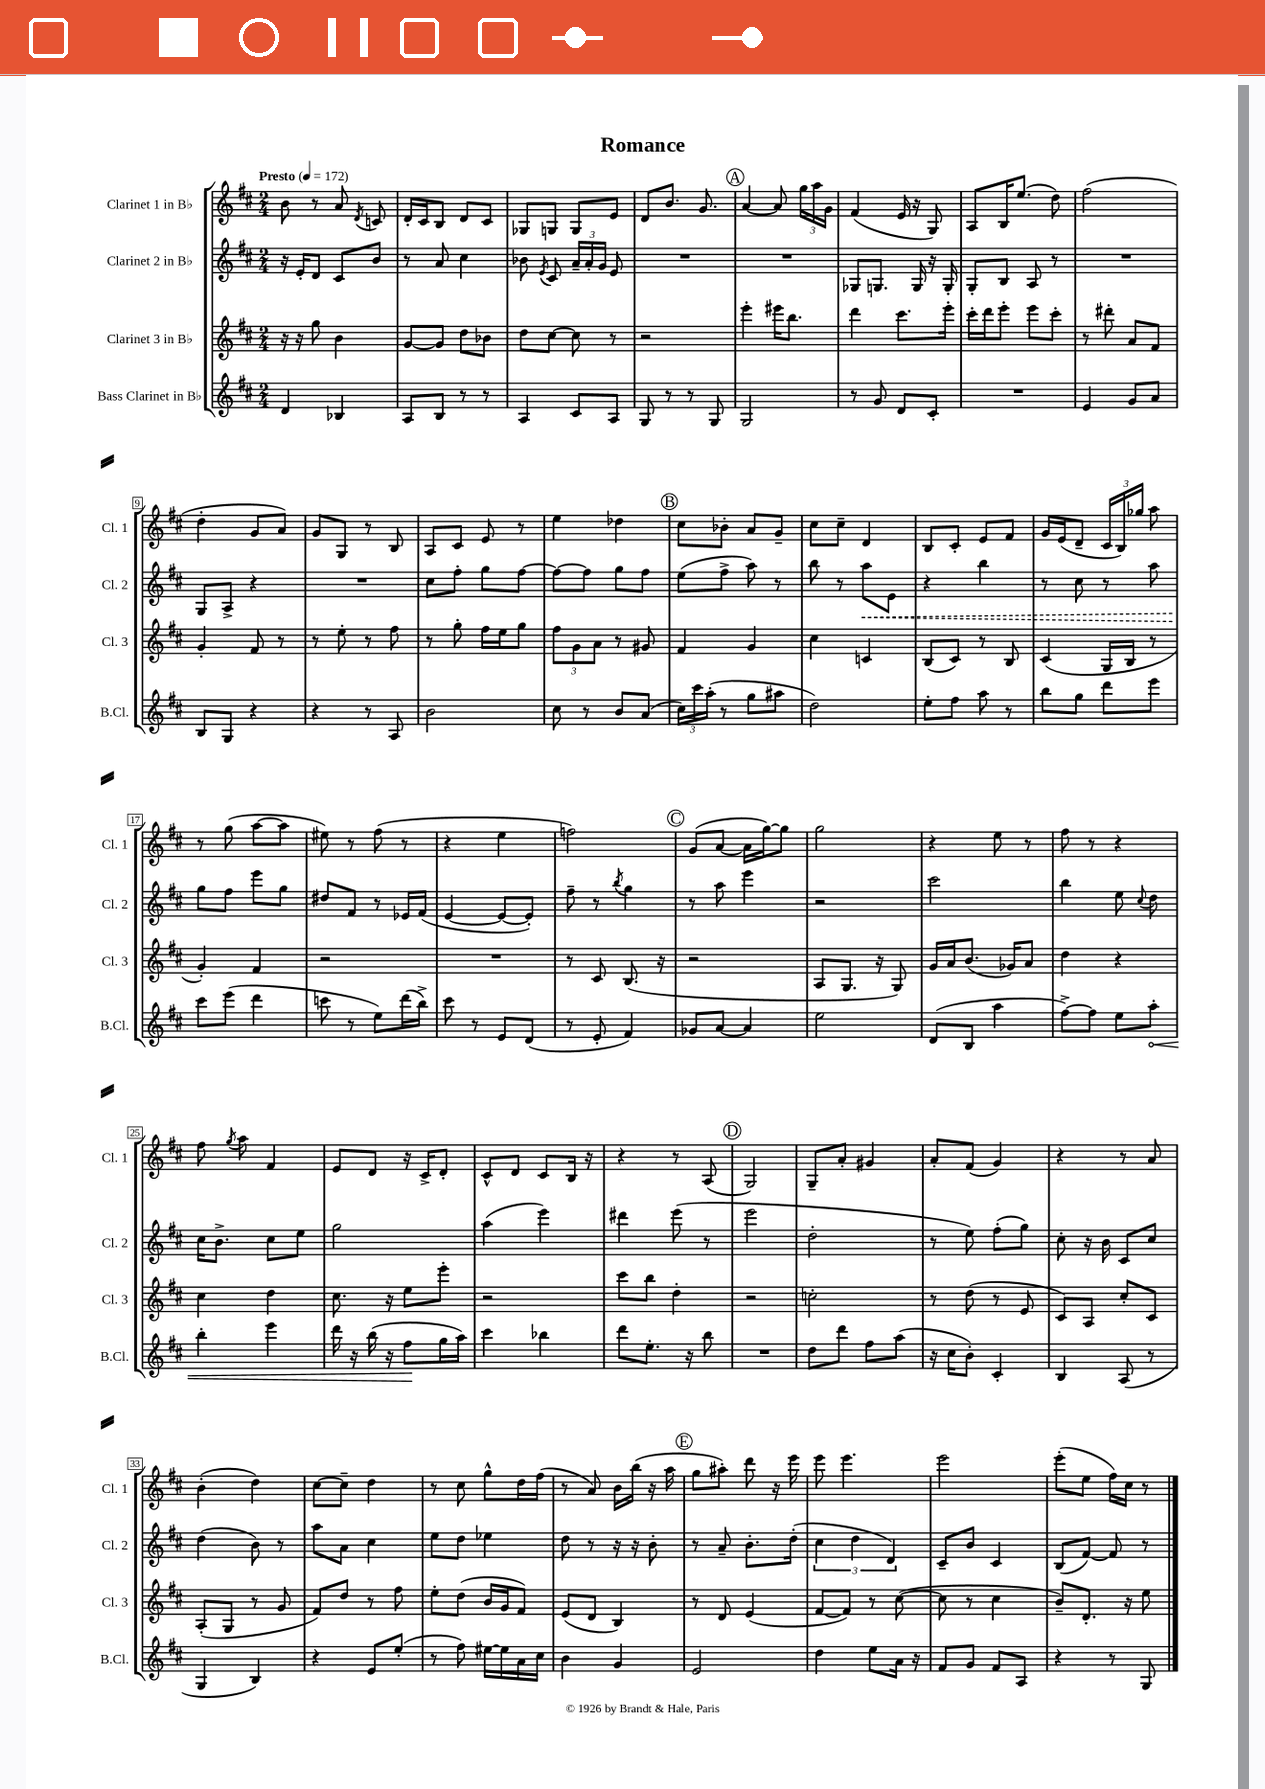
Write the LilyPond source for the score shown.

\header { title = "Romance" }
<<
\new StaffGroup <<
\new Staff = "s0" \with { instrumentName = "Clarinet 1 in Bb" shortInstrumentName = "Cl. 1" } {
    \clef treble \key d \major \numericTimeSignature \time 2/4 \tempo "Presto" 4 = 172
    \autoBeamOff b'8 r8 a'8 \acciaccatura { d'8 } c'8 |
    d'16[-. cis'16 b8] d'8[ cis'8] |
    ges8[ g8] g8[ e'8] |
    d'8[ b'8.] g'8. |
    \mark \markup { \circle "A" } a'4~ a'8 \tuplet 3/2 { g''16[ a''16 g'16] } |
    fis'4( e'16 r16 g8) |
    a8[ b16 e''8.]( d''8) |
    fis''2( |
    d''4-. g'8[ a'8]) |
    g'8[ g8] r8 b8 |
    a8[ cis'8] e'8 r8 |
    e''4 des''4 |
    \mark \markup { \circle "B" } cis''8[ bes'8]-. a'8[ g'8]-- |
    cis''8[ cis''8]-- d'4 |
    b8[ cis'8]-. e'8[ fis'8] |
    g'16[ e'16( d'8]-- \tuplet 3/2 { cis'16[ b16) ges''16] } a''8 |
    r8 g''8( a''8[~ a''8] |
    eis''8) r8 fis''8( r8 |
    r4 e''4 |
    f''2) |
    \mark \markup { \circle "C" } g'8[( a'8]~ a'16[ g''16~) g''8] |
    g''2 |
    r4 e''8 r8 |
    fis''8 r8 r4 |
    fis''8 \acciaccatura { g''8 } a''8 fis'4 |
    e'8[ d'8] r16 cis'16[-> d'8]-. |
    cis'8[-^ d'8] cis'8[ b16] r16 |
    r4 r8 a8( |
    \mark \markup { \circle "D" } g2) |
    g8[-- a'8]-. gis'4 |
    a'8[-. fis'8]( g'4) |
    r4 r8 a'8 |
    b'4-.( d''4) |
    cis''8[~ cis''8]-- d''4 |
    r8 cis''8 g''8[-^ d''16 fis''16]( |
    r8 a'8) b'16[ b''16]( r16 a''16 |
    \mark \markup { \circle "E" } g''8[ ais''8]-.) d'''8 r16 e'''16 |
    e'''8 e'''4. |
    e'''2 |
    e'''8[-.( e''8] fis''16[) cis''16] r8 \bar "|." |
}
\new Staff = "s1" \with { instrumentName = "Clarinet 2 in Bb" shortInstrumentName = "Cl. 2" } {
    \clef treble \key d \major \numericTimeSignature \time 2/4
    \autoBeamOff r16 e'16[-. d'8] cis'8[ b'8] |
    r8 a'8 cis''4 |
    bes'8 \acciaccatura { e'8 } cis'8 \tuplet 3/2 { a'16[-- a'16-. g'16] } e'8 |
    R2 |
    \mark \markup { \circle "A" } R2 |
    ges8[ g8.] g16 r16 g16-. |
    g8[-. b8] a8 r8 |
    R2 |
    g8[ a8]-> r4 |
    R2 |
    cis''8[ fis''8]-. g''8[ fis''8]~ |
    fis''8[~ fis''8] g''8[ fis''8] |
    \mark \markup { \circle "B" } e''8[( fis''8]-> a''8) r8 |
    b''8 r8 \once \override Hairpin.style = #'dashed-line a''8[\< e'8] |
    r4 b''4 |
    r8 cis''8 r8 a''8 |
    g''8[\! fis''8] e'''8[ g''8] |
    dis''8[ fis'8] r8 ees'16[ fis'16]( |
    e'4~ e'8[~ e'8]-.) |
    fis''8-- r8 \acciaccatura { b''8 } g''4 |
    \mark \markup { \circle "C" } r8 a''8 e'''4 |
    r2 |
    cis'''2 |
    b''4 e''8 \appoggiatura { cis''8 } d''8 |
    cis''16[ b'8.]-> cis''8[ e''8] |
    g''2 |
    a''4( e'''4) |
    dis'''4 e'''8( r8 |
    \mark \markup { \circle "D" } e'''2 |
    d''2-. |
    r8 e''8) fis''8[-.( g''8]) |
    cis''8-. r16 b'16 cis'8[ cis''8] |
    d''4( b'8) r8 |
    a''8[ a'8] cis''4 |
    e''8[ d''8] ees''4 |
    d''8 r8 r16 r16 b'8-. |
    \mark \markup { \circle "E" } r8 a'8-- b'8.[-. d''16]-.( |
    \tuplet 3/2 { cis''4 d''4 d'4) } |
    cis'8[-- b'8] cis'4 |
    b8[( fis'8]~) fis'8 r8 \bar "|." |
}
\new Staff = "s2" \with { instrumentName = "Clarinet 3 in Bb" shortInstrumentName = "Cl. 3" } {
    \clef treble \key d \major \numericTimeSignature \time 2/4
    \autoBeamOff r16 r16 g''8 b'4 |
    g'8[~ g'8] d''8[ bes'8] |
    d''8[ cis''8]~ cis''8 r8 |
    r2 |
    \mark \markup { \circle "A" } e'''4-. eis'''16[ b''8.] |
    d'''4 cis'''8.[ e'''16]-. |
    cis'''16[-. d'''16 e'''8]-. e'''8[ cis'''8]-. |
    r8 dis'''8-. a'8[ fis'8] |
    g'4-. fis'8 r8 |
    r8 e''8-. r8 fis''8 |
    r8 g''8-. fis''16[ e''16 g''8] |
    \tuplet 3/2 { fis''8[ g'8 a'8] } r8 gis'8 |
    \mark \markup { \circle "B" } fis'4 g'4 |
    cis''4 c'4 |
    b8[( cis'8]) r8 b8 |
    cis'4( g16[ b16] r8 |
    g'4-.) fis'4 |
    r2 |
    R2 |
    r8 cis'8 b8.( r16 |
    \mark \markup { \circle "C" } r2 |
    a8[ g8.] r16 g8) |
    g'16[ a'16 b'8.]( ges'16[) a'8] |
    d''4 r4 |
    cis''4 d''4 |
    cis''8. r16 e''8[ e'''8]-. |
    r2 |
    cis'''8[ b''8] d''4-. |
    \mark \markup { \circle "D" } r2 |
    c''2-. |
    r8 d''8( r8 e'8 |
    cis'8[) a8] cis''8[-. cis'8] |
    a8[-.( g8] r8 g'8 |
    fis'8[) d''8] r8 fis''8 |
    e''8[-. d''8]( b'16[ g'16 fis'8]) |
    e'8[( d'8] b4) |
    \mark \markup { \circle "E" } r8 d'8 e'4( |
    fis'8[~ fis'8]) r8 cis''8~( |
    cis''8 r8 cis''4 |
    b'8[--) d'8.]-. r16 e''8 \bar "|." |
}
\new Staff = "s3" \with { instrumentName = "Bass Clarinet in Bb" shortInstrumentName = "B.Cl." } {
    \clef treble \key d \major \numericTimeSignature \time 2/4
    \autoBeamOff d'4 bes4 |
    a8[ b8] r8 r8 |
    a4 cis'8[ a8] |
    g8 r8 r8 g8 |
    \mark \markup { \circle "A" } g2 |
    r8 g'8 d'8[ cis'8]-. |
    R2 |
    e'4 g'8[ a'8] |
    b8[ g8] r4 |
    r4 r8 a8 |
    b'2 |
    cis''8 r8 b'8[ a'8]( |
    \mark \markup { \circle "B" } \tuplet 3/2 { cis''16[) cis'''16 a''16]-.( } r8 g''8[ ais''8] |
    d''2) |
    e''8[-. fis''8] a''8 r8 |
    b''8[ g''8] d'''8[ e'''8] |
    cis'''8[ e'''8]( d'''4 |
    c'''8 r8 e''8[) d'''16( b''16]->) |
    cis'''8 r8 e'8[ d'8]( |
    r8 e'8-. fis'4) |
    \mark \markup { \circle "C" } ges'8[ a'8]~ a'4 |
    e''2 |
    d'8[( b8] a''4 |
    fis''8[~->) fis''8] e''8[ \once \override Hairpin.circled-tip = ##t a''8]-.\< |
    b''4-. e'''4 |
    d'''16 r16 b''16( r16 fis''8[\! g''16 a''16]) |
    cis'''4 bes''4 |
    d'''8[ e''8.]-. r16 b''8 |
    \mark \markup { \circle "D" } R2 |
    d''8[ d'''8] fis''8[ a''8]( |
    r16 cis''16[ b'8]-.) cis'4-. |
    b4 a8( r8 |
    g4 b4) |
    r4 e'8[ e''8]-.( |
    r8 fis''8) eis''16[~ eis''16 a'16 cis''16] |
    b'4 g'4 |
    \mark \markup { \circle "E" } e'2 |
    d''4 e''8[ a'16] r16 |
    fis'8[ g'8] fis'8[ a8] |
    r4 r8 g8 \bar "|." |
}
>>
>>
\layout { \context { \Score \override BarNumber.stencil = #(make-stencil-boxer 0.1 0.3 ly:text-interface::print) } }
